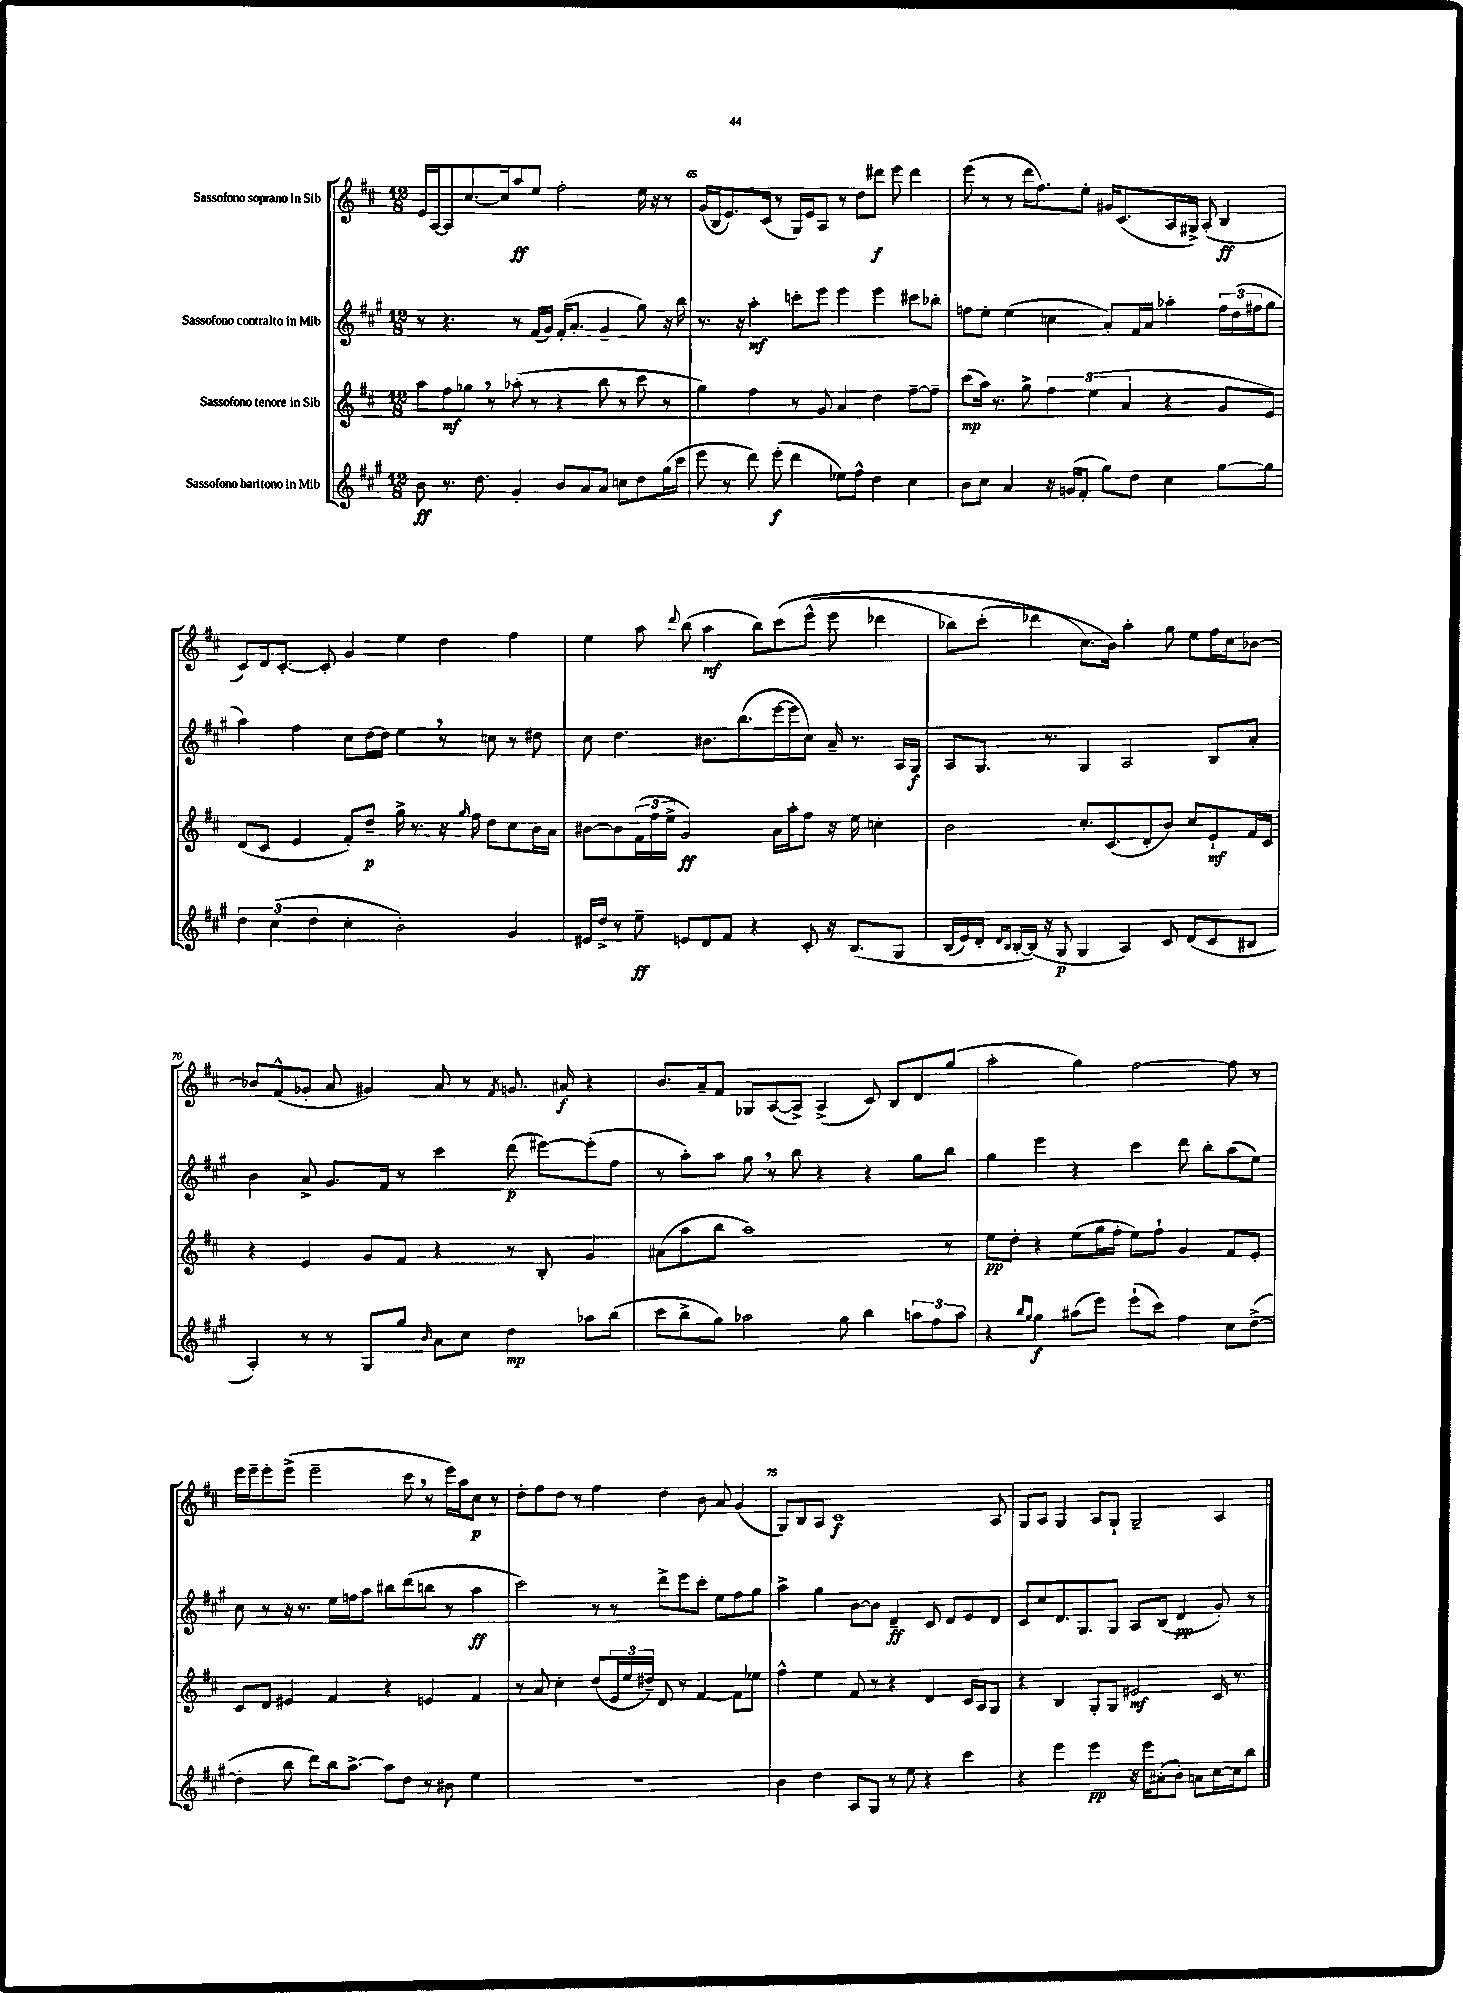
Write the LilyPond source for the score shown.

<<
\new StaffGroup <<
\new Staff = "s0" \with { instrumentName = "Sassofono soprano in Sib" } {
    \clef treble \key d \major \numericTimeSignature \time 12/8
    e'16 a16~ a8 cis''8.~ cis''16 a''8\ff e''8 fis''2-. e''16 r16 r8 |
    g'16( b16 e'8.) cis'16( r8 g16) e'16 a8 r8 d''8 dis'''8\f e'''8 dis'''4 |
    e'''8( r8 r8 d'''16 fis''8.) e''8-. gis'16 cis'8.( a16 gis16->) a8-.( b4\ff |
    cis'8) d'16 cis'8.~-. cis'8-. g'4 e''4 d''4 fis''4 |
    e''4 a''8 \appoggiatura { d'''8 } b''8( a''4\mf b''8) cis'''8\( e'''8-^( e'''8 des'''4 |
    bes''8) cis'''8-.( des'''4 cis''8.\) b'16) a''4-. g''8 e''8 fis''16 cis''16 bes'8~ |
    bes'8 fis'8-^( ges'8-. a'8 gis'4) a'8 r8 \acciaccatura { fis'8 } g'8. ais'16\f r4 |
    b'8. a'16-- fis'8 ges8 a8~( a8->) a4->( cis'8) b8 d'8 g''8( |
    a''2-. g''4) fis''2~ fis''8 r8 |
    e'''16 e'''16-- e'''8-. e'''8->( e'''2-- cis'''8 \breathe r8 e'''16) a''16 cis''8\p r8 |
    d''8-. fis''8 d''8 r8 fis''4 d''4 b'8 a'8 g'4( |
    g8) b8 a8 cis'1\f a8 |
    g8 a8 g4 a8 g8-! g2-- a4 \bar "|." |
}
\new Staff = "s1" \with { instrumentName = "Sassofono contralto in Mib" } {
    \clef treble \key a \major \numericTimeSignature \time 12/8
    r8 r4. r8 fis'16( gis'16) fis'16-.( a'8.-. gis'4-- gis''8) r16 b''16 |
    r8. r16 a''4-.\mf c'''8-. e'''8 e'''4 e'''4 cis'''8 bes''8-. |
    f''8 e''8-. e''4( c''4 a'8-.) fis'16 a'16 aes''4-. \tuplet 3/2 { f''16 d''16( fis''16 } gis''8 |
    a''4) fis''4 cis''8 d''16~ d''16 e''4 \breathe r8 c''8 r8 dis''8 |
    cis''8 d''4. bis'8. b''8.( e'''16~ e'''16 cis''8) a'16-- r8. a16 gis16\f |
    a8 gis8. r8. gis4 a2 b8 a'8-. |
    b'4 a'8-> gis'8. fis'16 r8 cis'''4 d'''8\p( eis'''8~) eis'''8-.( fis''8 |
    r8 a''8-.) a''8 gis''8 \breathe r8 b''8 r4 r4 gis''8 b''8 |
    gis''4 e'''4 r4 cis'''4 d'''8 b''8-. a''8( e''8) |
    cis''8 r8 r16 r8. e''16 f''16 a''8 bis''8 d'''8( b''8 r8 a''4\ff |
    cis'''2) r8 r8 d'''8-> e'''8 cis'''8-. e''8 fis''8 gis''8 |
    a''4-> gis''4 b'8~ b'8 d'4--\ff cis'8 d'8 e'8 d'8 |
    cis'8 cis''8 d'8. gis8. gis8 a8 b8( d'4\pp gis'8-.) r8 \bar "|." |
}
\new Staff = "s2" \with { instrumentName = "Sassofono tenore in Sib" } {
    \clef treble \key d \major \numericTimeSignature \time 12/8
    a''8 fis''8\mf ges''8 \breathe r8 aes''8-.( r8 r4 b''8 r8 cis'''8 r8 |
    g''4) fis''4 r8 g'8 a'4 d''4 fis''8~-- fis''8-- |
    cis'''8\mp( a''16) r8. g''8-> \tuplet 3/2 { fis''4 e''4( a'4 } r4 g'8 e'8) |
    d'8( cis'8 e'4 fis'8-.) d''8--\p g''16-> r8. r16 \grace { g''16 } fis''16 d''8 cis''8 b'16 a'16 |
    bis'8~ bis'8 \tuplet 3/2 { fis'16( fis''16 e''16-> } g'2\ff) a'16 a''16-. fis''8 r16 e''16 c''4-. |
    b'2 cis''8.-. cis'8.( d'8-. b'8) cis''8 e'8-!\mf fis'16 cis'16 |
    r4 e'4 g'8 fis'8 r4 r8 b8-. g'4 |
    ais'8( a''8 b''8 a''1) r8 |
    e''8\pp d''8-. r4 e''8( g''16 fis''16-. e''8) fis''8-! g'4 fis'8 e'8-. |
    cis'8 d'8 eis'4 fis'4 r4 e'4 fis'4 |
    r8 a'8 cis''4-. d''8( \tuplet 3/2 { e'16 e''16 dis''16--) } d'8 r8 fis'4~ fis'8 ees''8 |
    fis''4-^ e''4 fis'8 r8 r4 d'4 cis'16 a16 g8 |
    r4 b4 g8-. g8 eis'2\mf cis'16 r8. \bar "|." |
}
\new Staff = "s3" \with { instrumentName = "Sassofono baritono in Mib" } {
    \clef treble \key a \major \numericTimeSignature \time 12/8
    b'8\ff r8. d''8. gis'4-. b'8 a'8 a'8 c''8 d''8 gis''16( cis'''16 |
    e'''8 r8 d'''8) e'''8-.\f( d'''4 ees''8) fis''8-^ d''4 cis''4 |
    b'8 cis''8 a'4 r16 g'16( fis'8-. gis''8) d''8 cis''4 gis''8~ gis''8 |
    \tuplet 3/2 { d''4 cis''4( d''4 } cis''4-. b'2-.) gis'4 |
    eis'16 d''16-> r8 e''8--\ff e'8 d'8 fis'8 r4 cis'8-. r16 b8.\( gis8 |
    b16( e'16) d'16-. \grace { d'16 b16 } b16~-. b16(\) r16 gis8\p gis4 a4) cis'8 d'8( cis'8 bis8 |
    a4-.) r8 r8 gis8 gis''8 \grace { b'16 } a'8 cis''8 d''4\mp aes''8 b''8( |
    cis'''8 b''8-> gis''8) aes''2 gis''8 b''4 \tuplet 3/2 { a''8 fis''8 a''8 } |
    r4 \grace { b''16 gis''16 } gis''4\f ais''8( e'''8) e'''8-!( cis'''8) fis''4 cis''8 d''8~->( |
    d''4-. b''8 d'''8) b''16 a''8.~-> a''8 d''8 r8 bis'8 e''4 |
    R1. |
    b'4 d''4 a8 gis8 r8 e''8 r4 cis'''4 |
    r4 e'''4 e'''4\pp r16 e'''16 ais'8-.( b'8-.) a'8 cis''16~ cis''16 b''8 \bar "|." |
}
>>
>>
\layout { \context { \Score currentBarNumber = #64 \override BarNumber.break-visibility = ##(#f #t #t) barNumberVisibility = #(every-nth-bar-number-visible 5) } }
